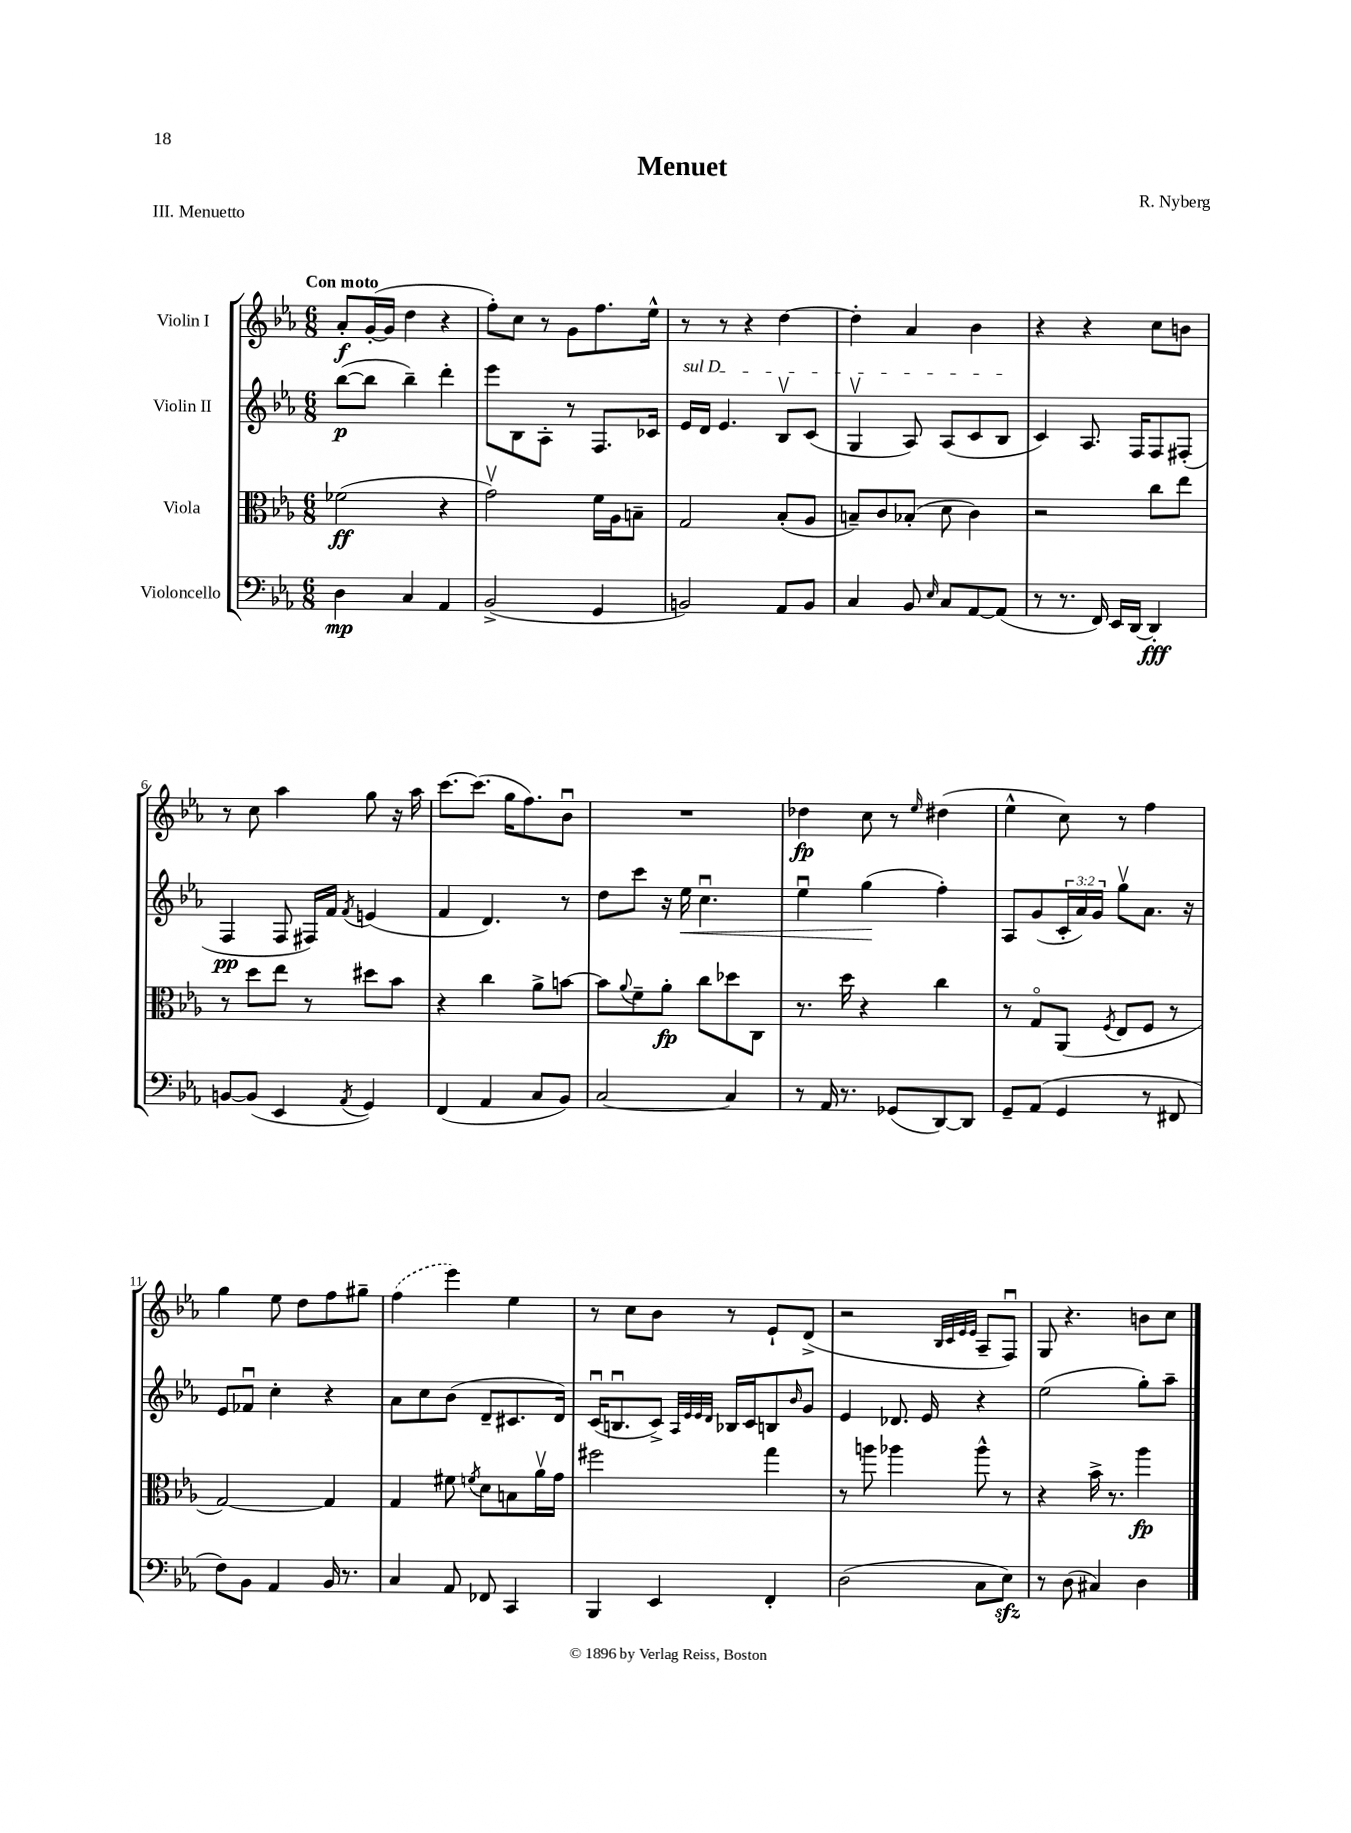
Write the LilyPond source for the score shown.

\header { title = "Menuet" composer = "R. Nyberg" piece = "III. Menuetto" }
<<
\new StaffGroup <<
\new Staff = "s0" \with { instrumentName = "Violin I" } {
    \clef treble \key ees \major \numericTimeSignature \time 6/8 \tempo "Con moto"
    aes'8-.\f g'16~-.( g'16 d''4 r4 |
    f''8-.) c''8 r8 g'8 f''8. ees''16-^ |
    r8 r8 r4 d''4~ |
    d''4-. aes'4 bes'4 |
    r4 r4 c''8 b'8 |
    r8 c''8 aes''4 g''8 r16 aes''16 |
    c'''8.~ c'''8.( g''16 f''8.) bes'8\downbow |
    R2. |
    des''4\fp c''8 r8 \grace { ees''16 } dis''4( |
    ees''4-^ c''8) r8 f''4 |
    g''4 ees''8 d''8 f''8 gis''8-- |
    \once \slurDashed f''4( ees'''4) ees''4 |
    r8 c''8 bes'8 r8 ees'8-! d'8->( |
    r2 \grace { bes32 c'32 ees'32 ees'32 } aes8-- f8\downbow) |
    g8 r4. b'8 c''8 \bar "|." |
}
\new Staff = "s1" \with { instrumentName = "Violin II" } {
    \clef treble \key ees \major \numericTimeSignature \time 6/8 \override Staff.TupletNumber.text = #tuplet-number::calc-fraction-text
    bes''8~\p( bes''8 bes''4--) d'''4-. |
    ees'''8 bes8 aes8-. r8 f8. ces'16 |
    \once \override TextSpanner.bound-details.left.text = \markup { \italic "sul D" } ees'16\startTextSpan d'16 ees'4. bes8\upbow c'8( |
    g4\upbow aes8) aes8( c'8 bes8\stopTextSpan |
    c'4) aes8. f16 f8 fis8-.( |
    f4\pp f8 fis16) f'16 \acciaccatura { f'8 } e'4( |
    f'4 d'4.) r8 |
    d''8 c'''8 r16 ees''16\< c''4.\downbow |
    ees''4\downbow g''4\!( f''4-.) |
    aes8 g'8( \tuplet 3/2 { c'16-. aes'16) g'16 } g''8\upbow aes'8. r16 |
    ees'8 fes'8\downbow c''4-. r4 |
    aes'8 c''8 bes'8( d'8-- cis'8. d'16) |
    c'16\downbow( b8.\downbow c'8->) \grace { aes32 ees'32 ees'32 d'32 } bes16 c'16 b8 \grace { bes'16 } g'8 |
    ees'4 des'8. ees'16 r4 |
    ees''2( g''8-.) aes''8-- \bar "|." |
}
\new Staff = "s2" \with { instrumentName = "Viola" } {
    \clef alto \key ees \major \numericTimeSignature \time 6/8
    fes'2\ff( r4 |
    g'2\upbow) f'16 aes16 b8-- |
    g2 bes8-.( aes8 |
    b8--) c'8 bes8-.( d'8 c'4) |
    r2 c''8 ees''8 |
    r8 d''8 ees''8 r8 dis''8 bes'8 |
    r4 c''4 aes'8-> b'8~ |
    b'8 \appoggiatura { aes'8 } f'8-- aes'8-.\fp c''8 des''8 c8 |
    r8. d''16 r4 c''4 |
    r8 g8\flageolet aes,8( \acciaccatura { f8 } ees8 f8 r8 |
    g2~) g4 |
    g4 fis'8 \acciaccatura { f'8 } d'8 b8 aes'16\upbow g'16 |
    fis''2 g''4 |
    r8 a''8 aes''4 aes''8-^ r8 |
    r4 bes'16-> r8. aes''4\fp \bar "|." |
}
\new Staff = "s3" \with { instrumentName = "Violoncello" } {
    \clef bass \key ees \major \numericTimeSignature \time 6/8
    d4\mp c4 aes,4 |
    bes,2->( g,4 |
    b,2) aes,8 b,8 |
    c4 bes,8 \grace { ees16 } c8 aes,8~ aes,8( |
    r8 r8. f,16) ees,16 d,16~ d,4-.\fff |
    b,8~ b,8( ees,4 \acciaccatura { aes,8 } g,4) |
    f,4( aes,4 c8 bes,8) |
    c2~ c4 |
    r8 aes,16 r8. ges,8( d,8~) d,8 |
    g,8-- aes,8( g,4 r8 fis,8 |
    f8) bes,8 aes,4 bes,16 r8. |
    c4 aes,8 fes,8 c,4 |
    bes,,4 ees,4 f,4-. |
    d2( c8 ees8\sfz) |
    r8 d8( cis4) d4 \bar "|." |
}
>>
>>
